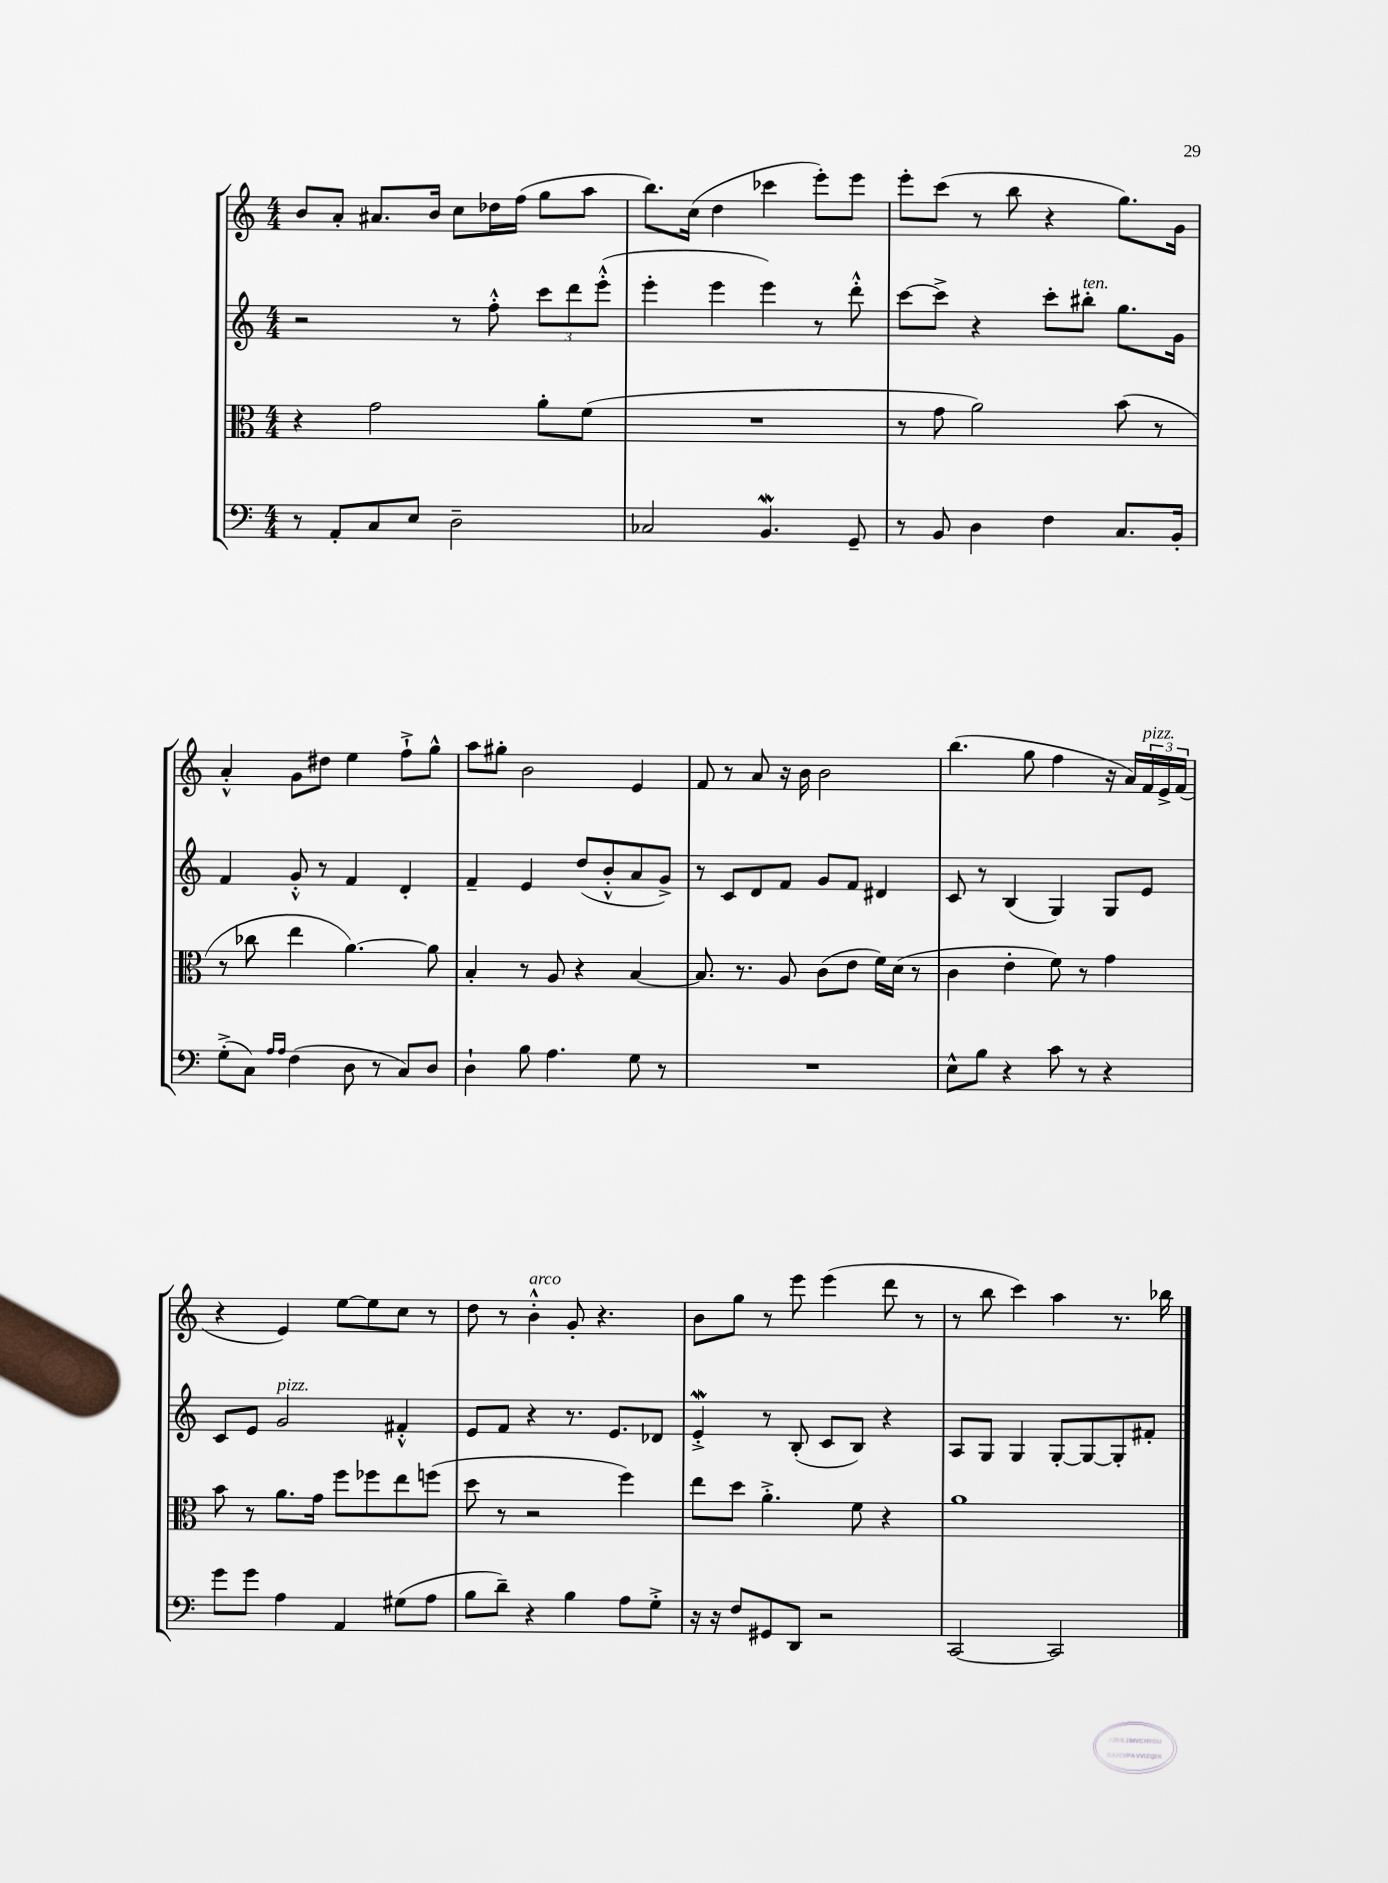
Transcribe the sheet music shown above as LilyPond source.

<<
\new StaffGroup <<
\new Staff = "s0" {
    \clef treble \key c \major \numericTimeSignature \time 4/4
    b'8 a'8-. ais'8. b'16 c''8 des''16 f''16( g''8 a''8 |
    b''8.) c''16( d''4 ces'''4 e'''8-.) e'''8 |
    e'''8-. c'''8( r8 b''8 r4 g''8.) g'16 |
    a'4-.-^ g'8 dis''8 e''4 f''8-!-> g''8-^ |
    a''8 gis''8-. b'2 e'4 |
    f'8 r8 a'8 r16 b'16 b'2 |
    b''4.( g''8 f''4 r16 a'16) \tuplet 3/2 { f'16^\markup { \italic "pizz." } e'16-> f'16( } |
    r4 e'4) e''8~ e''8 c''8 r8 |
    d''8 r8 b'4-.-^^\markup { \italic "arco" } g'8-. r4. |
    b'8 g''8 r8 e'''8 e'''4( d'''8 r8 |
    r8 b''8 c'''4) a''4 r8. bes''16 \bar "|." |
}
\new Staff = "s1" {
    \clef treble \key c \major \numericTimeSignature \time 4/4
    r2 r8 f''8-.-^ \tuplet 3/2 { c'''8 d'''8 e'''8-.-^( } |
    e'''4-. e'''4 e'''4) r8 d'''8-.-^ |
    c'''8~ c'''8-> r4 c'''8-. bis''8-.^\markup { \italic "ten." } g''8. g'16 |
    f'4 g'8-.-^ r8 f'4 d'4-. |
    f'4-- e'4 d''8( b'8-.-^ a'8 g'8->) |
    r8 c'8 d'8 f'8 g'8 f'8 dis'4 |
    c'8 r8 b4( g4) g8 e'8 |
    c'8 e'8 g'2^\markup { \italic "pizz." } fis'4-.-^ |
    e'8 f'8 r4 r8. e'8. des'8 |
    e'4-.->\mordent r8 b8-.( c'8 b8) r4 |
    a8 g8 g4 g8~-. g8~ g8-. fis'8-. \bar "|." |
}
\new Staff = "s2" {
    \clef alto \key c \major \numericTimeSignature \time 4/4
    r4 g'2 a'8-. f'8( |
    R1 |
    r8 g'8 a'2) b'8( r8 |
    r8 ces''8 e''4 a'4.~) a'8 |
    b4-. r8 a8 r4 b4~ |
    b8. r8. a8 c'8( e'8 f'16) d'16( r8 |
    c'4 e'4-. f'8) r8 g'4 |
    b'8 r8 a'8. g'16 f''8 fes''8 e''8 f''8( |
    d''8 r8 r2 f''4) |
    e''8 d''8 a'4.-.-> f'8 r4 |
    a'1 \bar "|." |
}
\new Staff = "s3" {
    \clef bass \key c \major \numericTimeSignature \time 4/4
    r8 a,8-. c8 e8 d2-- |
    ces2 b,4.\mordent g,8-- |
    r8 b,8 d4 f4 c8. b,16-. |
    g8-.->( c8) \grace { a16 a16 } f4( d8 r8 c8) d8 |
    d4-! b8 a4. g8 r8 |
    R1 |
    e8-^ b8 r4 c'8 r8 r4 |
    g'8 g'8 a4 a,4 gis8( a8 |
    b8 d'8--) r4 b4 a8 g8-.-> |
    r16 r16 f8 gis,8 d,8 r2 |
    c,2~ c,2 \bar "|." |
}
>>
>>
\layout { \context { \Score \remove "Bar_number_engraver" } }
